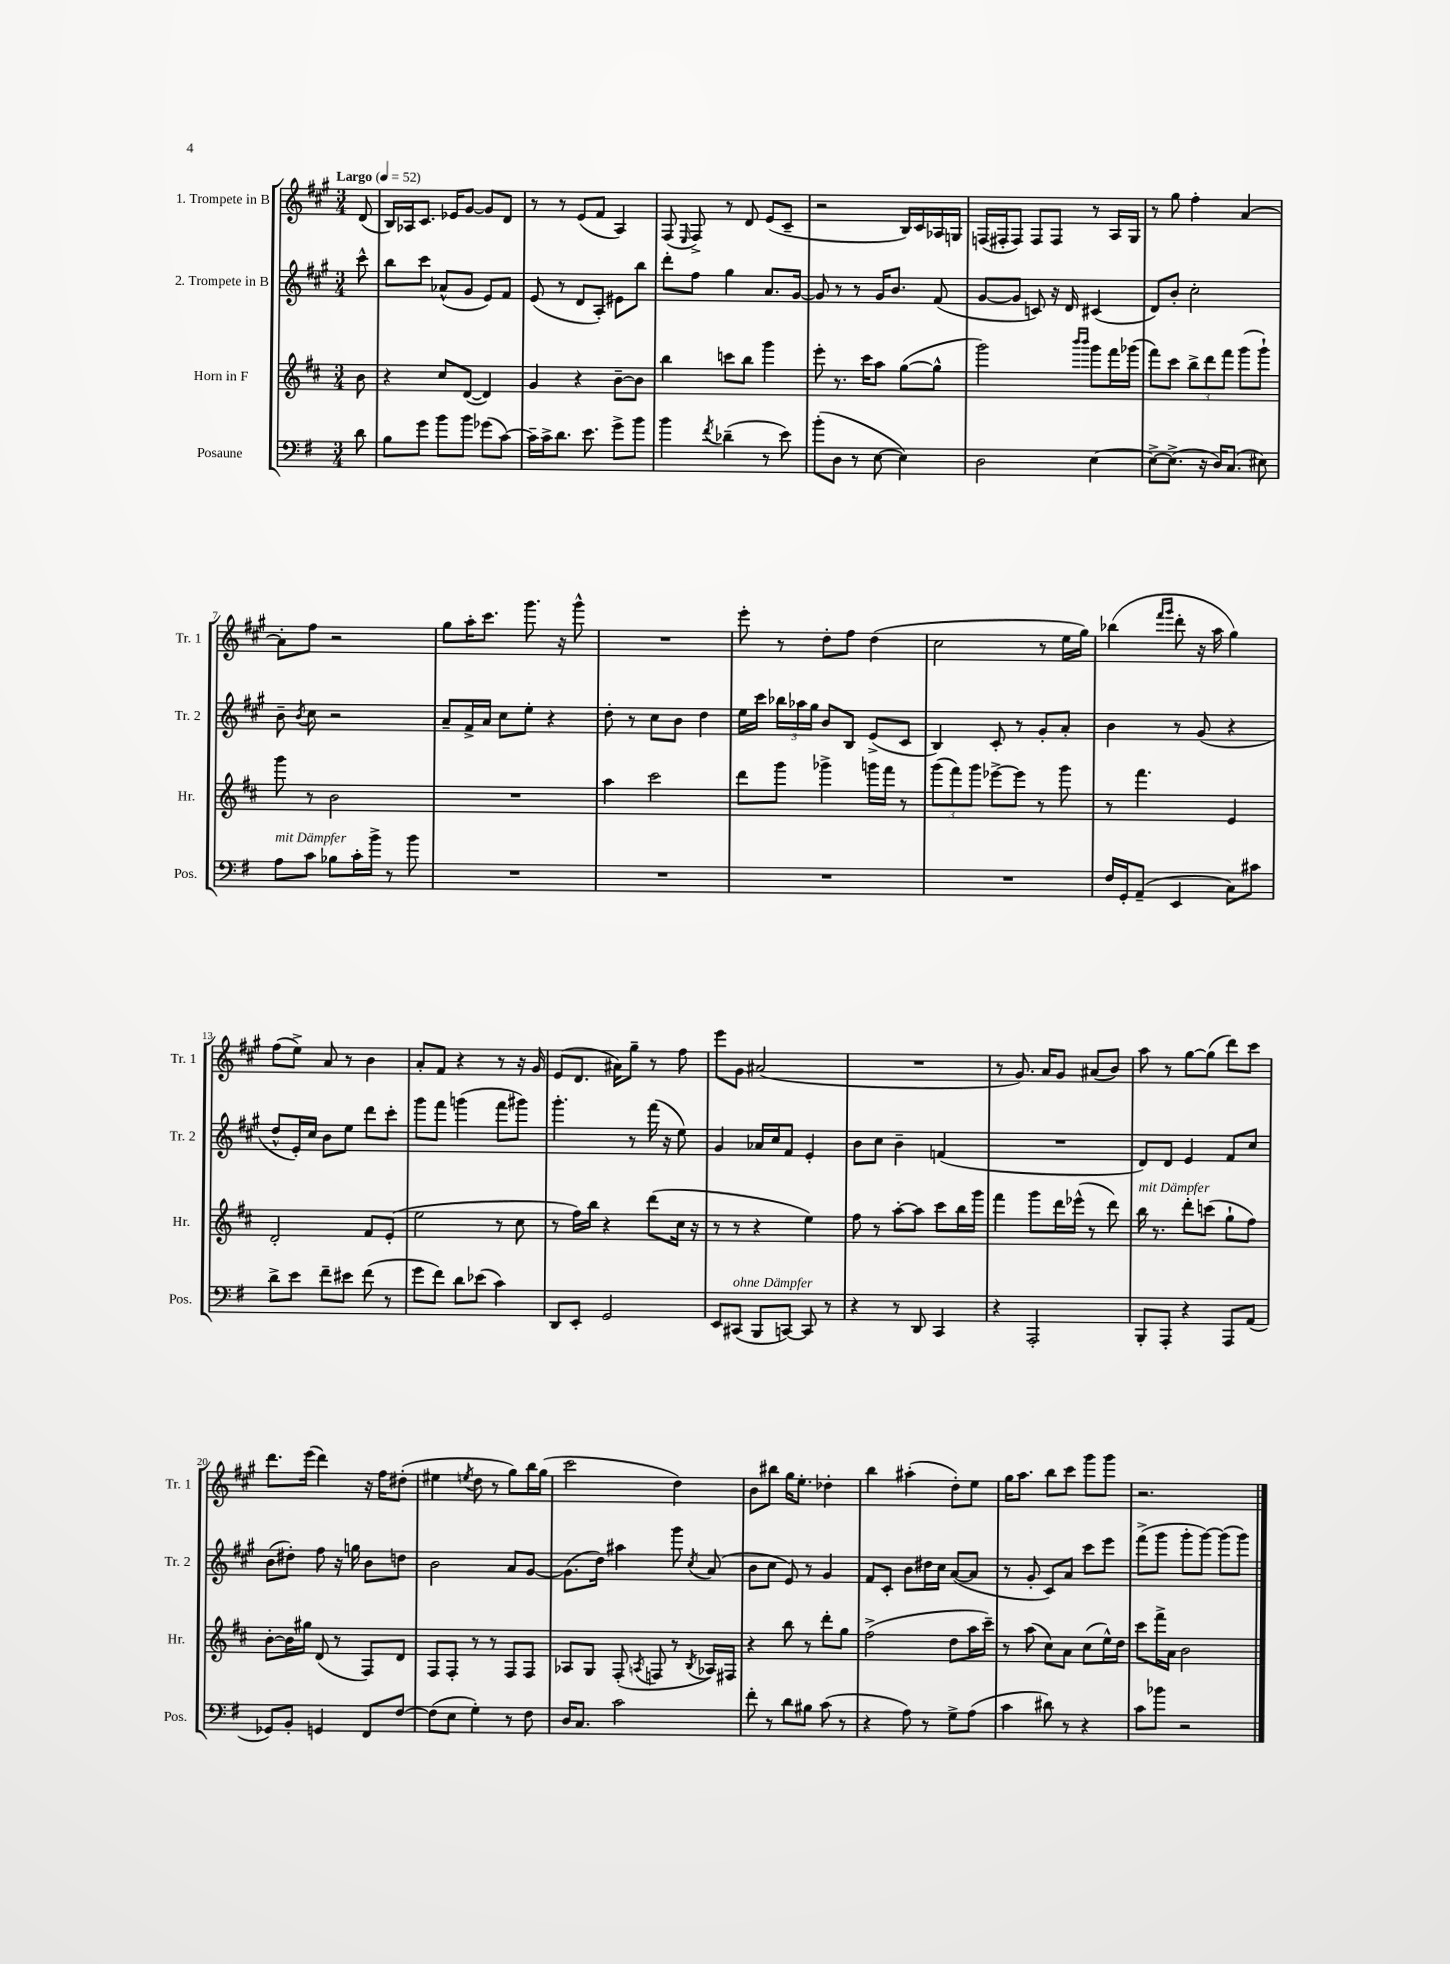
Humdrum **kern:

**kern	**kern	**kern	**kern
*staff4	*staff3	*staff2	*staff1
*clefF4	*clefG2	*clefG2	*clefG2
*k[f#]	*k[f#c#]	*k[f#c#g#]	*k[f#c#g#]
*M3/4	*M3/4	*M3/4	*M3/4
*MM52	*MM52	*MM52	*MM52
8d	8b	8ccc#^^	(8d
=	=	=	=
8B	4r	8bb	16B)
.	.	.	16A-
8g	.	8ccc#	8.c#
8b	8cc#	(8a-^^	.
.	.	.	16e-
8b	([8d	8g#	[8g#
(8g-	4d])	8e)	8g#]
[8c)	.	8f#	8d
=	=	=	=
16c~]	4g	(8e	8r
16c^	.	.	.
8.d	.	8r	8r
.	4r	8d	(8e
8.e	.	.	.
.	.	8A')	8f#
8g^	[8b~	8e#	4A)
8b	8b]	8bb	.
=	=	=	=
4b	4bb	8ddd'	(8F#
.	.	.	16qqE
.	.	8ff#	8F#^)
8qf#	.	.	.
(4d-~	8ccc	4gg#	8r
.	8bb	.	8d
8r	4ggg	8.a	(8e
8e)	.	.	8c#~
.	.	[16g#	.
=	=	=	=
(8b'	8eee'	8g#]	2r
8D	8.r	8r	.
8r	.	8r	.
.	16ccc#	.	.
[8E	8aa	16g#	.
.	.	8.b	.
4E])	([8gg	.	16B)
.	.	.	16c#
.	8gg^^]	(8f#	16A-
.	.	.	16G
=	=	=	=
2D	2ggg)	[8g#	(16F
.	.	.	16F#'
.	.	8g#]	8F#)
.	.	8c)	8F#
.	.	16r	8F#
.	.	16d	.
.	16qqbbb	.	.
.	16qqbbb	.	.
[4E	8ggg	(4c#	8r
.	16fff#	.	16A
.	(16ggg-	.	16G#
=	=	=	=
8E^_	8fff#)	8d)	8r
(8.E^]	8ccc#	8b'	8gg#
.	12bb^	2cc#'	4ff#'
16r	.	.	.
.	12ddd	.	.
16D)	.	.	.
.	12fff#	.	.
(8.C	.	.	.
.	(8ggg	.	[4a
8E#)	8ggg`)	.	.
=	=	=	=
8A	8ggg	8b~	8a']
.	.	8qb	.
8c	8r	8cc#	8ff#
8B-	2b	2r	2r
16c'	.	.	.
16b^	.	.	.
8r	.	.	.
8b	.	.	.
=	=	=	=
2.r	2.r	8a~	8gg#
.	.	16f#^	16aa'
.	.	16a	8.ccc#
.	.	8cc#	.
.	.	8ee'	8.ggg#
.	.	4r	.
.	.	.	16r
.	.	.	8ggg#^^
=	=	=	=
2.r	4aa	8dd'	2.r
.	.	8r	.
.	2ccc#	8cc#	.
.	.	8b	.
.	.	4dd	.
=	=	=	=
2.r	8ddd	16ee	8eee'
.	.	16ccc#	.
.	8ggg	24bb-	8r
.	.	24aa-	.
.	.	24gg#	.
.	4ggg-^	8b	8dd'
.	.	8B	8ff#
.	16ggg	(8e^	(4dd
.	16fff#	.	.
.	8r	8c#	.
=	=	=	=
2.r	(12ggg	4B)	2cc#
.	12fff#)	.	.
.	12ggg	.	.
.	[8eee-^	8c#'	.
.	8eee-]	8r	.
.	8r	8g#'	8r
.	8ggg	8a'	16ee
.	.	.	16gg#)
=	=	=	=
16F#	8r	4b	(4bb-
16GG'	.	.	.
(8AA~	4.fff#	.	.
.	.	.	16qqfff#
.	.	.	16qqggg#
4EE	.	8r	8ddd'
.	.	(8g#	16r
.	.	.	16aa
8C)	4e	4r	4gg#)
8c#	.	.	.
=	=	=	=
8d^	2d'	8dd^^	(8ff#
8e	.	16e')	8ee^)
.	.	16cc#	.
8f#~	.	8b	8a
8e#	.	8ee	8r
(8f#	8f#	8ddd	4b
8r	(8e'	8ccc#'	.
=	=	=	=
8g	2ee	8ggg#	8a'
8f#)	.	8fff#	8f#
8d	.	(4ggg	4r
(8e-	.	.	.
4c)	8r	8fff#	8r
.	8cc#	8ggg#)	16r
.	.	.	16g#
=	=	=	=
8DD	8r	4.ggg#'	(8e
8EE'	16ff#)	.	8.d
.	16bb	.	.
2GG	4r	.	.
.	.	.	16a#)
.	.	8r	8gg#~
.	(8ddd	(16fff#	8r
.	.	16r	.
.	16cc#	8ee)	8ff#
.	16r	.	.
=	=	=	=
8EE	8r	4g#	8eee
(8CC#	8r	.	8g#
8BBB	4r	16a-	(2a#
.	.	16cc#	.
[8CC)	.	8f#	.
8CC]	4ee)	4e'	.
8r	.	.	.
=	=	=	=
4r	8ff#	8b	2.r
.	8r	8cc#	.
8r	[8aa'	4b~	.
8DD	8aa]	.	.
4CC	8ccc#	(4f	.
.	16bb	.	.
.	16ggg	.	.
=	=	=	=
4r	4fff#	2.r	8r
.	.	.	8.g#)
2AAA'	8ggg	.	.
.	.	.	16a
.	16ddd	.	8g#
.	(16eee-^^	.	.
.	8r	.	(8a#
.	8ddd)	.	8b)
=	=	=	=
8BBB'	16bb	8d)	8aa
.	8.r	.	.
8AAA'	.	8d	8r
4r	8ddd'	4e	[8gg#
.	(8ccc	.	(8gg#]
8AAA	8gg`	8f#	8ddd)
(8AA	8ff#)	8cc#	8ccc#
=	=	=	=
8GG-)	[8b'	(8b	8.ddd
8BB'	16b]	8dd#')	.
.	16gg#	.	(16eee
4GG	(8d	8ff#	4ddd)
.	8r	16r	.
.	.	16gg	.
8FF#	8F#)	8b	16r
.	.	.	16ff#
[8F#	8d	8dd	(8dd#'
=	=	=	=
(8F#]	8F#	2b	4ee#
8E	8F#'	.	.
.	.	.	8qee
4G')	8r	.	8dd
.	8r	.	8r
8r	8F#	8a	8gg#)
8F#	8F#	[8g#	16bb
.	.	.	(16gg#
=	=	=	=
16D	8A-	(8.g#]	2ccc#
8.C	.	.	.
.	8G	.	.
.	.	16dd)	.
2c	(8F#'	4aa#	.
.	8qA	.	.
.	8F	.	.
.	8r	8ggg#	4dd)
.	8qB	8qcc#	.
.	16A-)	(8a	.
.	16F#	.	.
=	=	=	=
8f#'	4r	8b	8b
8r	.	8cc#	8bb#
8d	8bb	8e)	16gg#
.	.	.	8.ee'
8B#	8r	8r	.
(8c	8ddd'	4g#	4dd-'
8r	8gg	.	.
=	=	=	=
4r	(2ff#^	8f#	4bb
.	.	8c#'	.
8A)	.	8b	(4aa#'
8r	.	16dd#	.
.	.	16cc#	.
8G^	8dd	([8a	8dd')
(8A	16aa	8a]	8ee
.	16ccc#~)	.	.
=	=	=	=
4c	8r	8r	16gg#
.	.	.	8.aa
.	(8aa	8g#'	.
8d#)	8cc#)	8c#)	8bb
8r	8a	8a	8ccc#
4r	(8cc#	8ccc#	8ggg#
.	16ee^^)	8eee	8ggg#
.	16dd	.	.
=	=	=	=
8c	8ccc#	(8fff#^	2.r
8b-	16fff#^	8ggg#	.
.	16a	.	.
2r	2b	8ggg#'	.
.	.	[8ggg#)	.
.	.	(8ggg#]	.
.	.	8ggg#)	.
==	==	==	==
*-	*-	*-	*-
